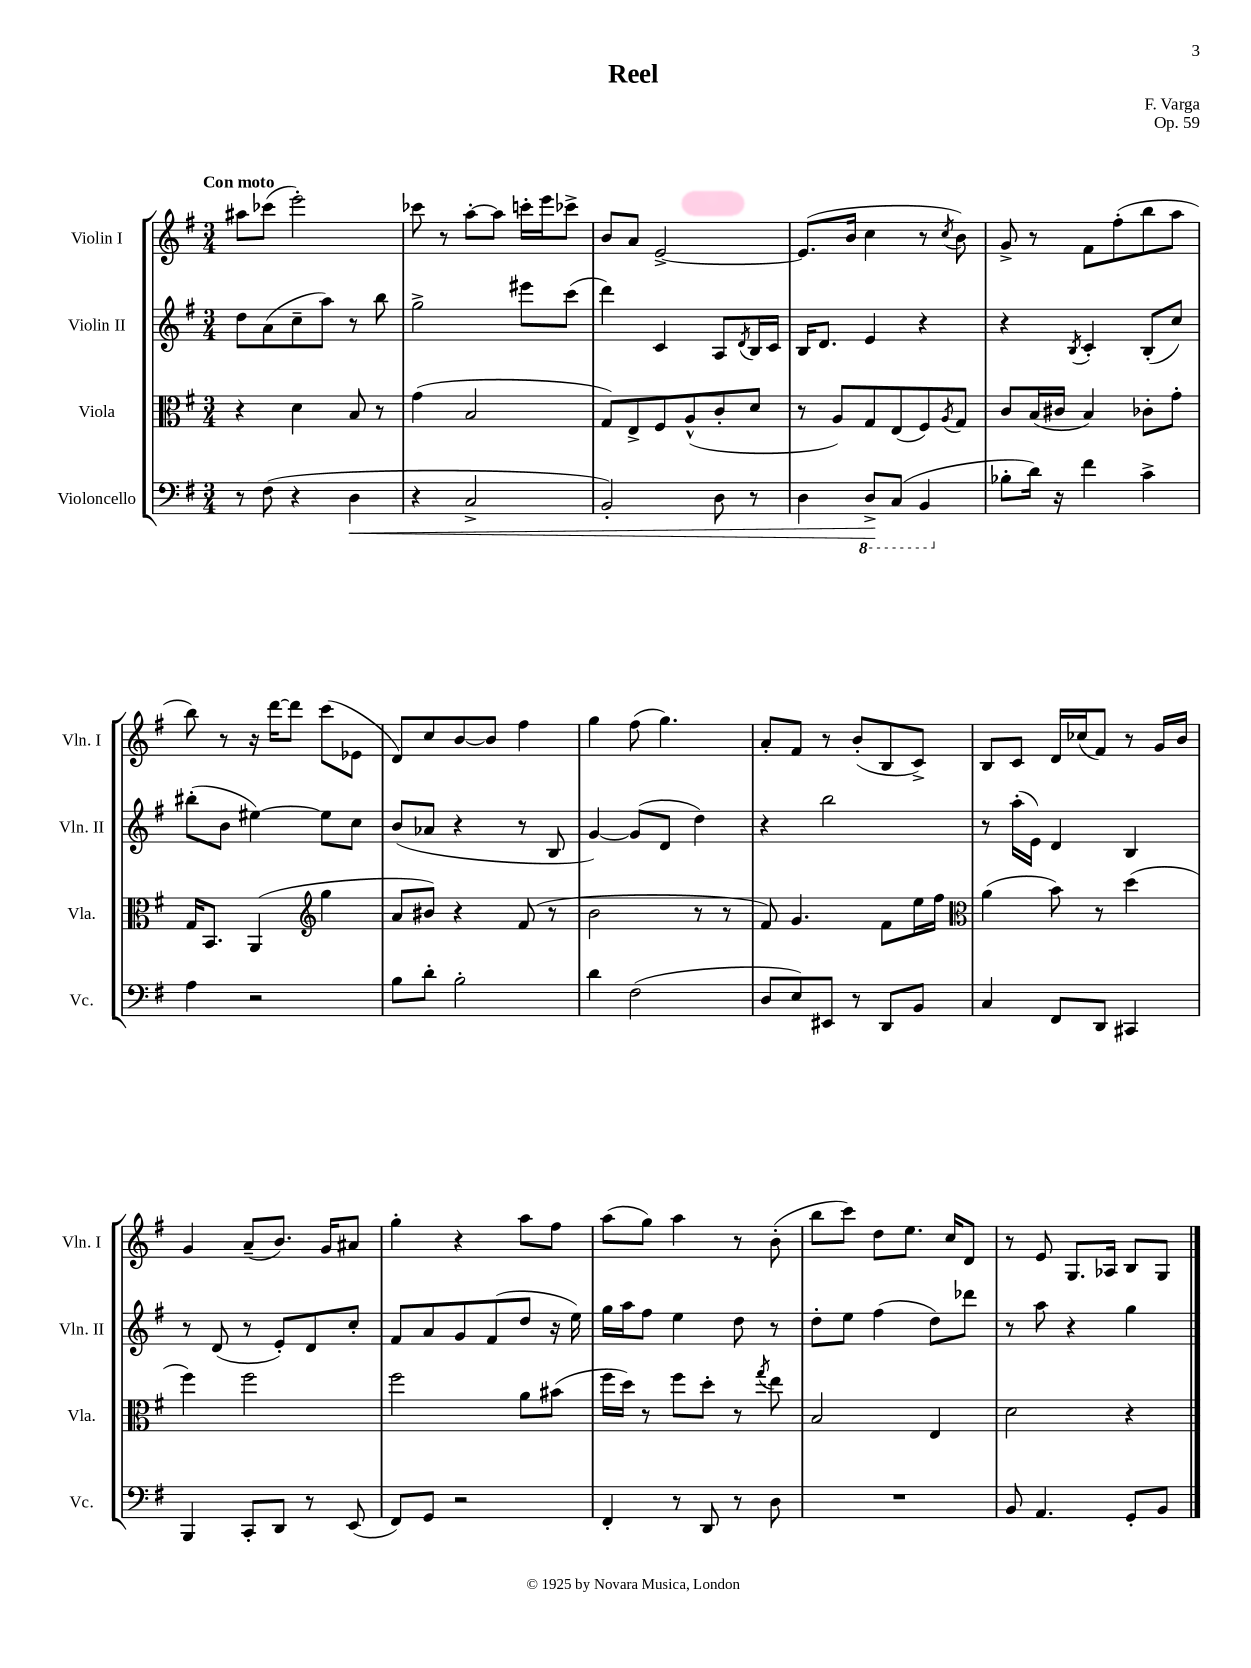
\header { title = "Reel" composer = "F. Varga" opus = "Op. 59" }
<<
\new StaffGroup <<
\new Staff = "s0" \with { instrumentName = "Violin I" shortInstrumentName = "Vln. I" } {
    \clef treble \key g \major \numericTimeSignature \time 3/4 \tempo "Con moto"
    ais''8 ces'''8( e'''2-.) |
    ces'''8 r8 a''8~-. a''8 c'''16-. e'''16 ces'''8-> |
    b'8 a'8 e'2~-> |
    e'8.( b'16 c''4 r8 \acciaccatura { c''8 } b'8) |
    g'8-> r8 fis'8 fis''8-.( b''8 a''8 |
    b''8) r8 r16 d'''16~ d'''8 c'''8( ees'8 |
    d'8) c''8 b'8~ b'8 fis''4 |
    g''4 fis''8( g''4.) |
    a'8-. fis'8 r8 b'8-.( b8 c'8->) |
    b8 c'8 d'16 ces''16( fis'8) r8 g'16 b'16 |
    g'4 a'8--( b'8.) g'16 ais'8 |
    g''4-. r4 a''8 fis''8 |
    a''8( g''8) a''4 r8 b'8-.( |
    b''8 c'''8) d''8 e''8. c''16 d'8 |
    r8 e'8 g8. aes16 b8 g8 \bar "|." |
}
\new Staff = "s1" \with { instrumentName = "Violin II" shortInstrumentName = "Vln. II" } {
    \clef treble \key g \major \numericTimeSignature \time 3/4
    d''8 a'8( c''8-- a''8) r8 b''8 |
    g''2-> eis'''8 c'''8( |
    d'''4) c'4 a8 \acciaccatura { d'8 } b16 c'16 |
    b16 d'8. e'4 r4 |
    r4 \acciaccatura { b8 } c'4-. b8-.( c''8) |
    bis''8-.( b'8 eis''4~) eis''8 c''8 |
    b'8( aes'8 r4 r8 b8 |
    g'4~) g'8( d'8 d''4) |
    r4 b''2 |
    r8 a''16-.( e'16) d'4 b4 |
    r8 d'8( r8 e'8-.) d'8 c''8-. |
    fis'8 a'8 g'8 fis'8( d''8 r16 e''16) |
    g''16 a''16 fis''8 e''4 d''8 r8 |
    d''8-. e''8 fis''4( d''8) des'''8 |
    r8 a''8 r4 g''4 \bar "|." |
}
\new Staff = "s2" \with { instrumentName = "Viola" shortInstrumentName = "Vla." } {
    \clef alto \key g \major \numericTimeSignature \time 3/4
    r4 d'4 b8 r8 |
    g'4( b2 |
    g8) e8-> fis8 a8-^( c'8-. d'8 |
    r8 a8) g8 e8( fis8) \acciaccatura { a8 } g8 |
    c'8 b16( cis'16 b4) ces'8-. g'8-. |
    g16 b,8. a,4( \clef treble g''4 |
    a'8 bis'8) r4 fis'8( r8 |
    b'2 r8 r8 |
    fis'8) g'4. fis'8 e''16 fis''16 |
    \clef alto a'4( b'8) r8 d''4( |
    fis''4) fis''2 |
    fis''2 a'8 bis'8( |
    fis''16 d''16) r8 fis''8 d''8-. r8 \acciaccatura { g''8 } e''8 |
    b2 e4 |
    d'2 r4 \bar "|." |
}
\new Staff = "s3" \with { instrumentName = "Violoncello" shortInstrumentName = "Vc." } {
    \clef bass \key g \major \numericTimeSignature \time 3/4
    r8 fis8( r4 d4\< |
    r4 c2-> |
    b,2-.) d8 r8 |
    d4 \ottava #-1 d,8->\! c,8( b,,4 \ottava #0 |
    bes8-. d'16) r16 fis'4 c'4-> |
    a4 r2 |
    b8 d'8-. b2-. |
    d'4 fis2( |
    d8 e8) eis,8 r8 d,8 b,8 |
    c4 fis,8 d,8 cis,4 |
    b,,4 c,8-. d,8 r8 e,8( |
    fis,8) g,8 r2 |
    fis,4-. r8 d,8 r8 d8 |
    R2. |
    b,8 a,4. g,8-. b,8 \bar "|." |
}
>>
>>
\layout { \context { \Score \remove "Bar_number_engraver" } }
